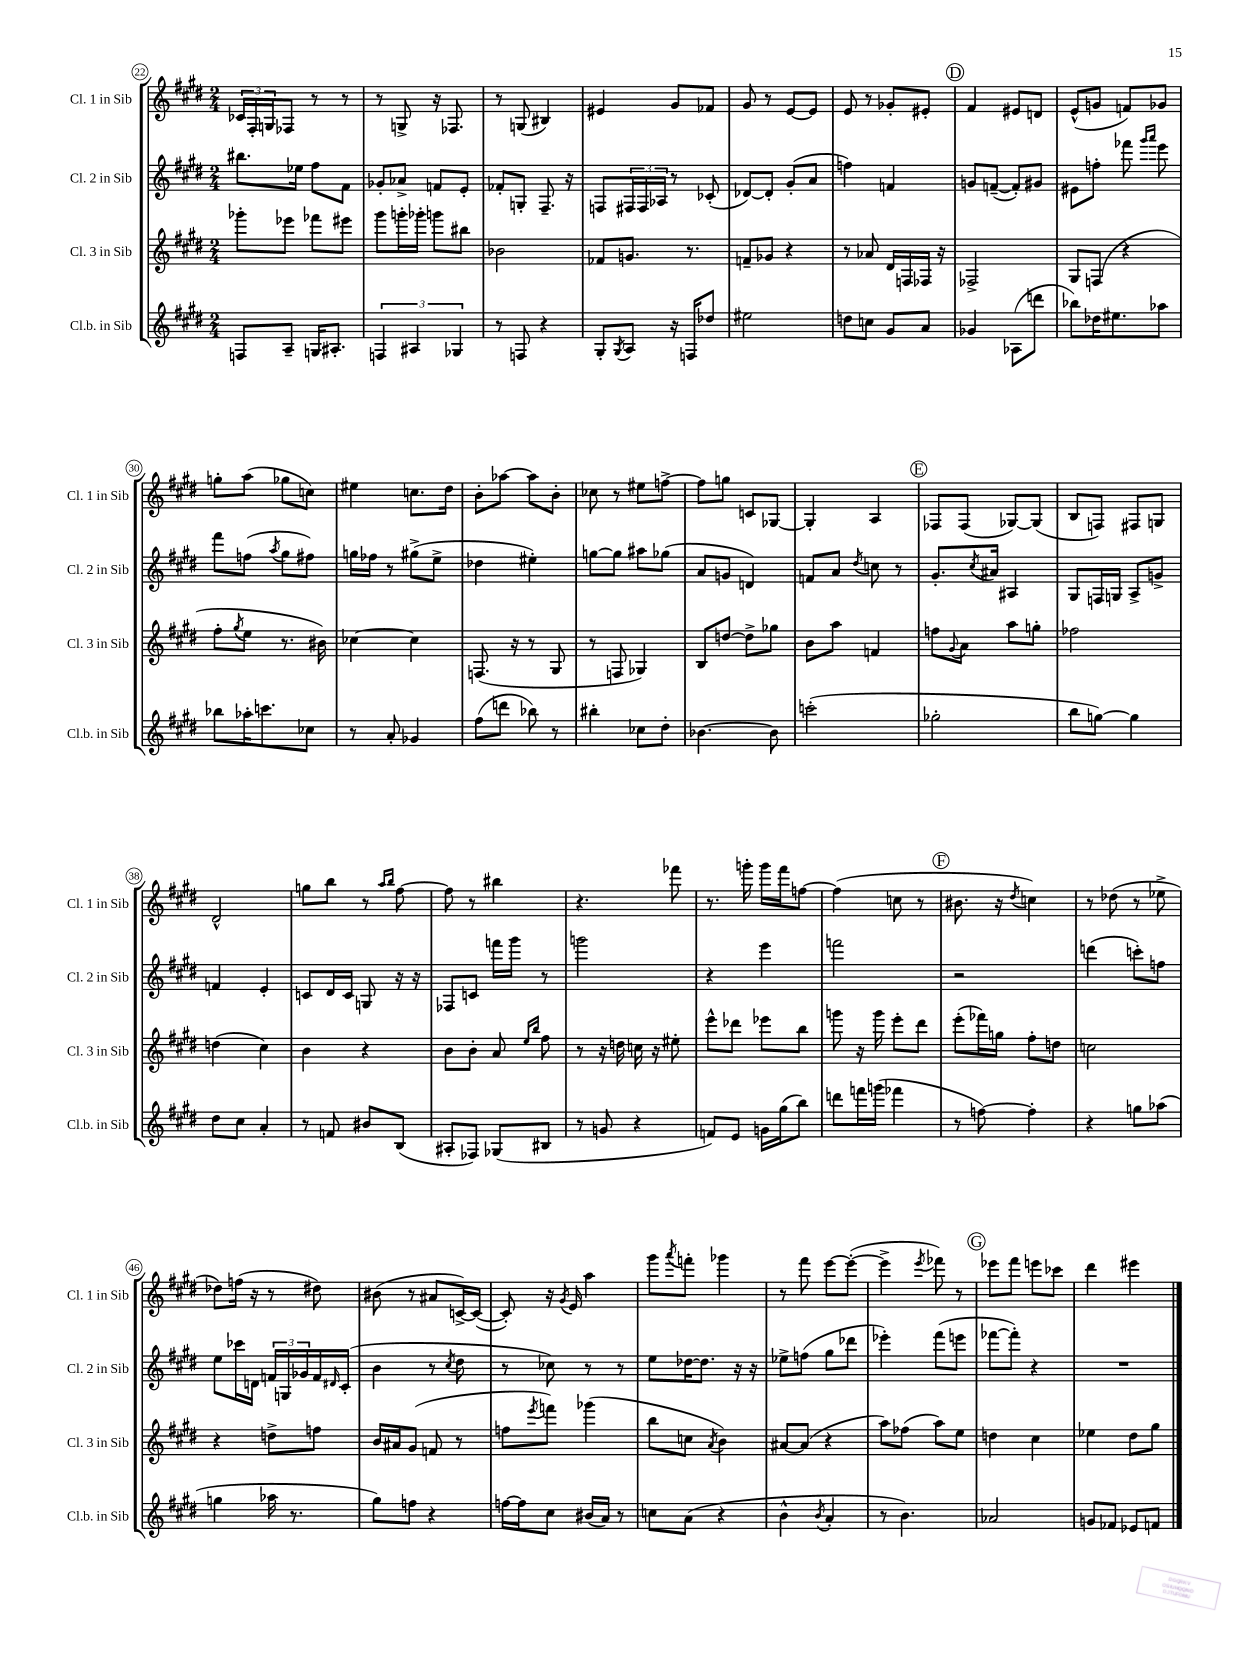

**kern	**kern	**kern	**kern
*staff4	*staff3	*staff2	*staff1
*clefG2	*clefG2	*clefG2	*clefG2
*k[f#c#g#d#]	*k[f#c#g#d#]	*k[f#c#g#d#]	*k[f#c#g#d#]
*M2/4	*M2/4	*M2/4	*M2/4
8F/L	8ggg-'\L	8.bb#\L	24c-/LL
.	.	.	24F#'/
.	.	.	24G/J
8A~/J	8eee-\J	.	8F-/J
.	.	16ee-\Jk	.
16G/LK	8fff-\L	8ff#\L	8r
8.A#'/J	.	.	.
.	8eee#\J	8f#\J	8r
=	=	=	=
6F/	8ggg#\L	8g-'/L	8r
.	16ggg'\L	8a-^/J	8G^/
6A#/	.	.	.
.	16ggg-'\JJ	.	.
.	8ggg\L	8f/L	16r
.	.	.	8.F-/
6G-/	.	.	.
.	8bb#\J	8e'/J	.
=	=	=	=
8r	2b-\	8f-'/L	8r
8F/	.	8G'/J	(8G/
4r	.	8.F#~/	4B#/)
.	.	16r	.
=	=	=	=
8G#'/L	8f-/L	8F/L	4e#/
8qG#/	.	.	.
8A/J	8.g/J	24F#/L	.
.	.	24F#/	.
.	.	24A-/JJ	.
16r	.	8r	8g#/L
16F/LK	8.r	.	.
8dd-/J	.	(8c-'/	8f-/J
=	=	=	=
2ee#\	8f~/L	[8d-/L)	8g#/
.	8g-/J	8d-'/]J	8r
.	4r	(8g#'/L	[8e/L
.	.	8a/J	8e/]J
=	=	=	=
8dd\L	8r	4ff\)	8e/
8cc\J	8a-/	.	8r
8g#/L	16d#/LL	4f/	8g-'/L
.	16F/	.	.
8a/J	16F-/JJ	.	8e#'/J
.	16r	.	.
=	=	=	=
4g-/	2F-^/	8g/L	4f#/
.	.	([8f~/J	.
(8A-\L	.	8f'/]L)	8e#/L
8ddd\J	.	8g#/J	8d/J
=	=	=	=
8bb-\L)	8G#/L	8e#\L	(8e^^/L
16dd-\K	(8F/J	8ff'\J	8g/J
8.ee#\	.	.	.
.	4r	8fff-\	8f/L)
.	.	16qqggg#/LL	.
.	.	16qqaaa/JJ	.
8aa-\J	.	8eee\	8g-/J
=	=	=	=
8bb-\L	8ff#'\L	8fff#\L	8gg'\L
.	8qgg#/	.	.
16aa-'\K	8ee\J	(8ff\J	(8aa\J
8.ccc\	.	.	.
.	.	8qaa/	.
.	8.r	8gg#\L	8gg-\L
8cc-\J	.	8ff#\J)	8cc\J)
.	16b#\)	.	.
=	=	=	=
8r	[4cc-\	16gg\LL	4ee#\
.	.	16ff-\JJ	.
8a'/	.	8r	.
4g-/	4cc-\]	(8gg#^\L	8.cc\L
.	.	8ee^\J	.
.	.	.	16dd#\Jk
=	=	=	=
(8ff#\L	(8.F/	4dd-\	8b'\L
8ddd\J	.	.	[8aa-\J
.	16r	.	.
8bb-\)	8r	4ee#'\)	8aa-\]L
8r	8G#/	.	8b'\J
=	=	=	=
4bb#'\	8r	[8gg\L	8cc-\
.	8F/	8gg\]J	8r
8cc-\L	4G-/)	8aa#\L	8ee#\L
8dd#'\J	.	(8gg-\J	[8ff^\J
=	=	=	=
[4.b-\	8B/L	8a/L	8ff\]L
.	[8dd/J	8g/J	8gg\J
.	8dd^\]L	4d/)	8c/L
8b-\]	8gg-\J	.	[8G-/J
=	=	=	=
(2ccc'\	8b\L	8f/L	4G-'/]
.	8aa\J	8a/J	.
.	.	8qdd#/	.
.	4f/	8cc\	4A/
.	.	8r	.
=	=	=	=
2gg-'\	8ff\L	8.g#'/L	8F-/L
.	8qqg#/	.	.
.	8a\J	.	(8F-/J
.	.	8qcc#/	.
.	.	16a#/Jk	.
.	8aa\L	4A#/	[8G-/L)
.	8gg'\J	.	(8G-/]J
=	=	=	=
8bb\L	2ff-\	8G#/L	8B/L
[8gg\J)	.	16F/L	8F/J)
.	.	16G/JJ	.
4gg\]	.	8A^/L	8F#/L
.	.	8g^/J	8G/J
=	=	=	=
8dd#\L	(4dd\	4f/	2d#^^/
8cc#\J	.	.	.
4a'/	4cc#\)	4e'/	.
=	=	=	=
8r	4b\	8c/L	8gg\L
8f/	.	16d#/L	8bb\J
.	.	16c/JJ	.
8b#/L	4r	8G/	8r
.	.	.	16qqaa/LL
.	.	.	16qqbb/JJ
(8B/J	.	16r	[8ff#\
.	.	16r	.
=	=	=	=
8A#'/L	8b\L	8F-/L	8ff#\]
8F-/J)	8b'\J	8c/J	8r
(8G-/L	8a/	16fff\LL	4bb#\
.	.	16ggg#\JJ	.
.	16qqee/LL	.	.
.	16qqbb/JJ	.	.
8B#/J	8ff#\	8r	.
=	=	=	=
8r	8r	2ggg\	4.r
8g/	16r	.	.
.	16dd\	.	.
4r	16cc\	.	.
.	16r	.	.
.	8ee#'\	.	8fff-\
=	=	=	=
8f/L)	8eee^^\L	4r	8.r
8e/J	8ddd-\J	.	.
.	.	.	16ggg'\
16g\LL	8eee-\L	4eee\	16ggg\LL
(16gg#\J	.	.	16fff#\J
8bb\J)	8bb\J	.	[8ff\J
=	=	=	=
8ddd\L	8ggg\	2fff\	(4ff\]
16fff\L	16r	.	.
(16ggg\JJ	16ggg\	.	.
4fff-\	8eee'\L	.	8cc\
.	8ddd#\J	.	8r
=	=	=	=
8r	(8eee'\L	2r	8.b#\
[8ff\)	16fff-\L)	.	.
.	16gg\JJ	.	16r
.	.	.	8qdd#/
4ff'\]	8ff#'\L	.	4cc\)
.	8dd\J	.	.
=	=	=	=
4r	2cc\	(4ddd\	8r
.	.	.	(8dd-\
8gg\L	.	8ccc'\L)	8r
(8aa-\J	.	8ff\J	8ee-^\
=	=	=	=
4gg\	4r	8ee\L	8dd-\L)
.	.	16ccc-\L	(16ff\Jk
.	.	16d\JJ	16r
16aa-\	8dd^\L	24f/LL	8r
.	.	24G/	.
8.r	.	.	.
.	.	24g-/	.
.	8ff\J	16f/	8dd#\)
.	.	16qqd#/	.
.	.	(16c#'/JJ	.
=	=	=	=
8gg#\L)	16b/LL	4b\	(8b#\
.	16a#/J	.	.
8ff\J	(8g#/J	.	8r
4r	8f/	8r	8a#/L
.	.	8qcc#/	.
.	8r	8dd#\	[16c^/L)
.	.	.	(16c/_JJ
=	=	=	=
[16ff\LL	8ff\L	8r	8c'/])
16ff\]J	.	.	.
.	8qeee/	.	.
8cc#\J	8fff\J)	8cc-\)	16r
.	.	.	8qg#/
.	.	.	16e/
(16b#/LL	(4ggg-\	8r	4aa\
16a/JJ)	.	.	.
8r	.	8r	.
=	=	=	=
8cc\L	8bb\L	8ee\L	8ggg#\L
.	.	.	8qaaa/
(8a\J	8cc\J	[16dd-\K	8fff'\J
.	.	8.dd-\]J	.
.	8qa/	.	.
4r	4b\)	.	4ggg-\
.	.	16r	.
.	.	16r	.
=	=	=	=
4b^^\	[8a#/L	8ee-^\L	8r
.	(8a#/]J	(8ff\J	8fff#\
8qb/	.	.	.
4a'/	4r	8gg#\L	[8eee\L
.	.	8ddd-\J	(8eee'\_J
=	=	=	=
8r	8aa\L)	4eee-'\)	4eee^\]
4.b\)	(8ff-\J	.	.
.	.	.	8qeee/
.	8aa\L)	(8fff#\L	8fff-\)
.	8ee\J	8eee\J	8r
=	=	=	=
2a-/	4dd\	[8fff-\L	8eee-\L
.	.	8fff-'\]J)	8fff#\J
.	4cc#\	4r	8eee\L
.	.	.	8ccc-\J
=	=	=	=
8g/L	4ee-\	2r	4ddd#\
8f-/J	.	.	.
8e-/L	8dd#\L	.	4eee#\
8f/J	8gg#\J	.	.
==	==	==	==
*-	*-	*-	*-
